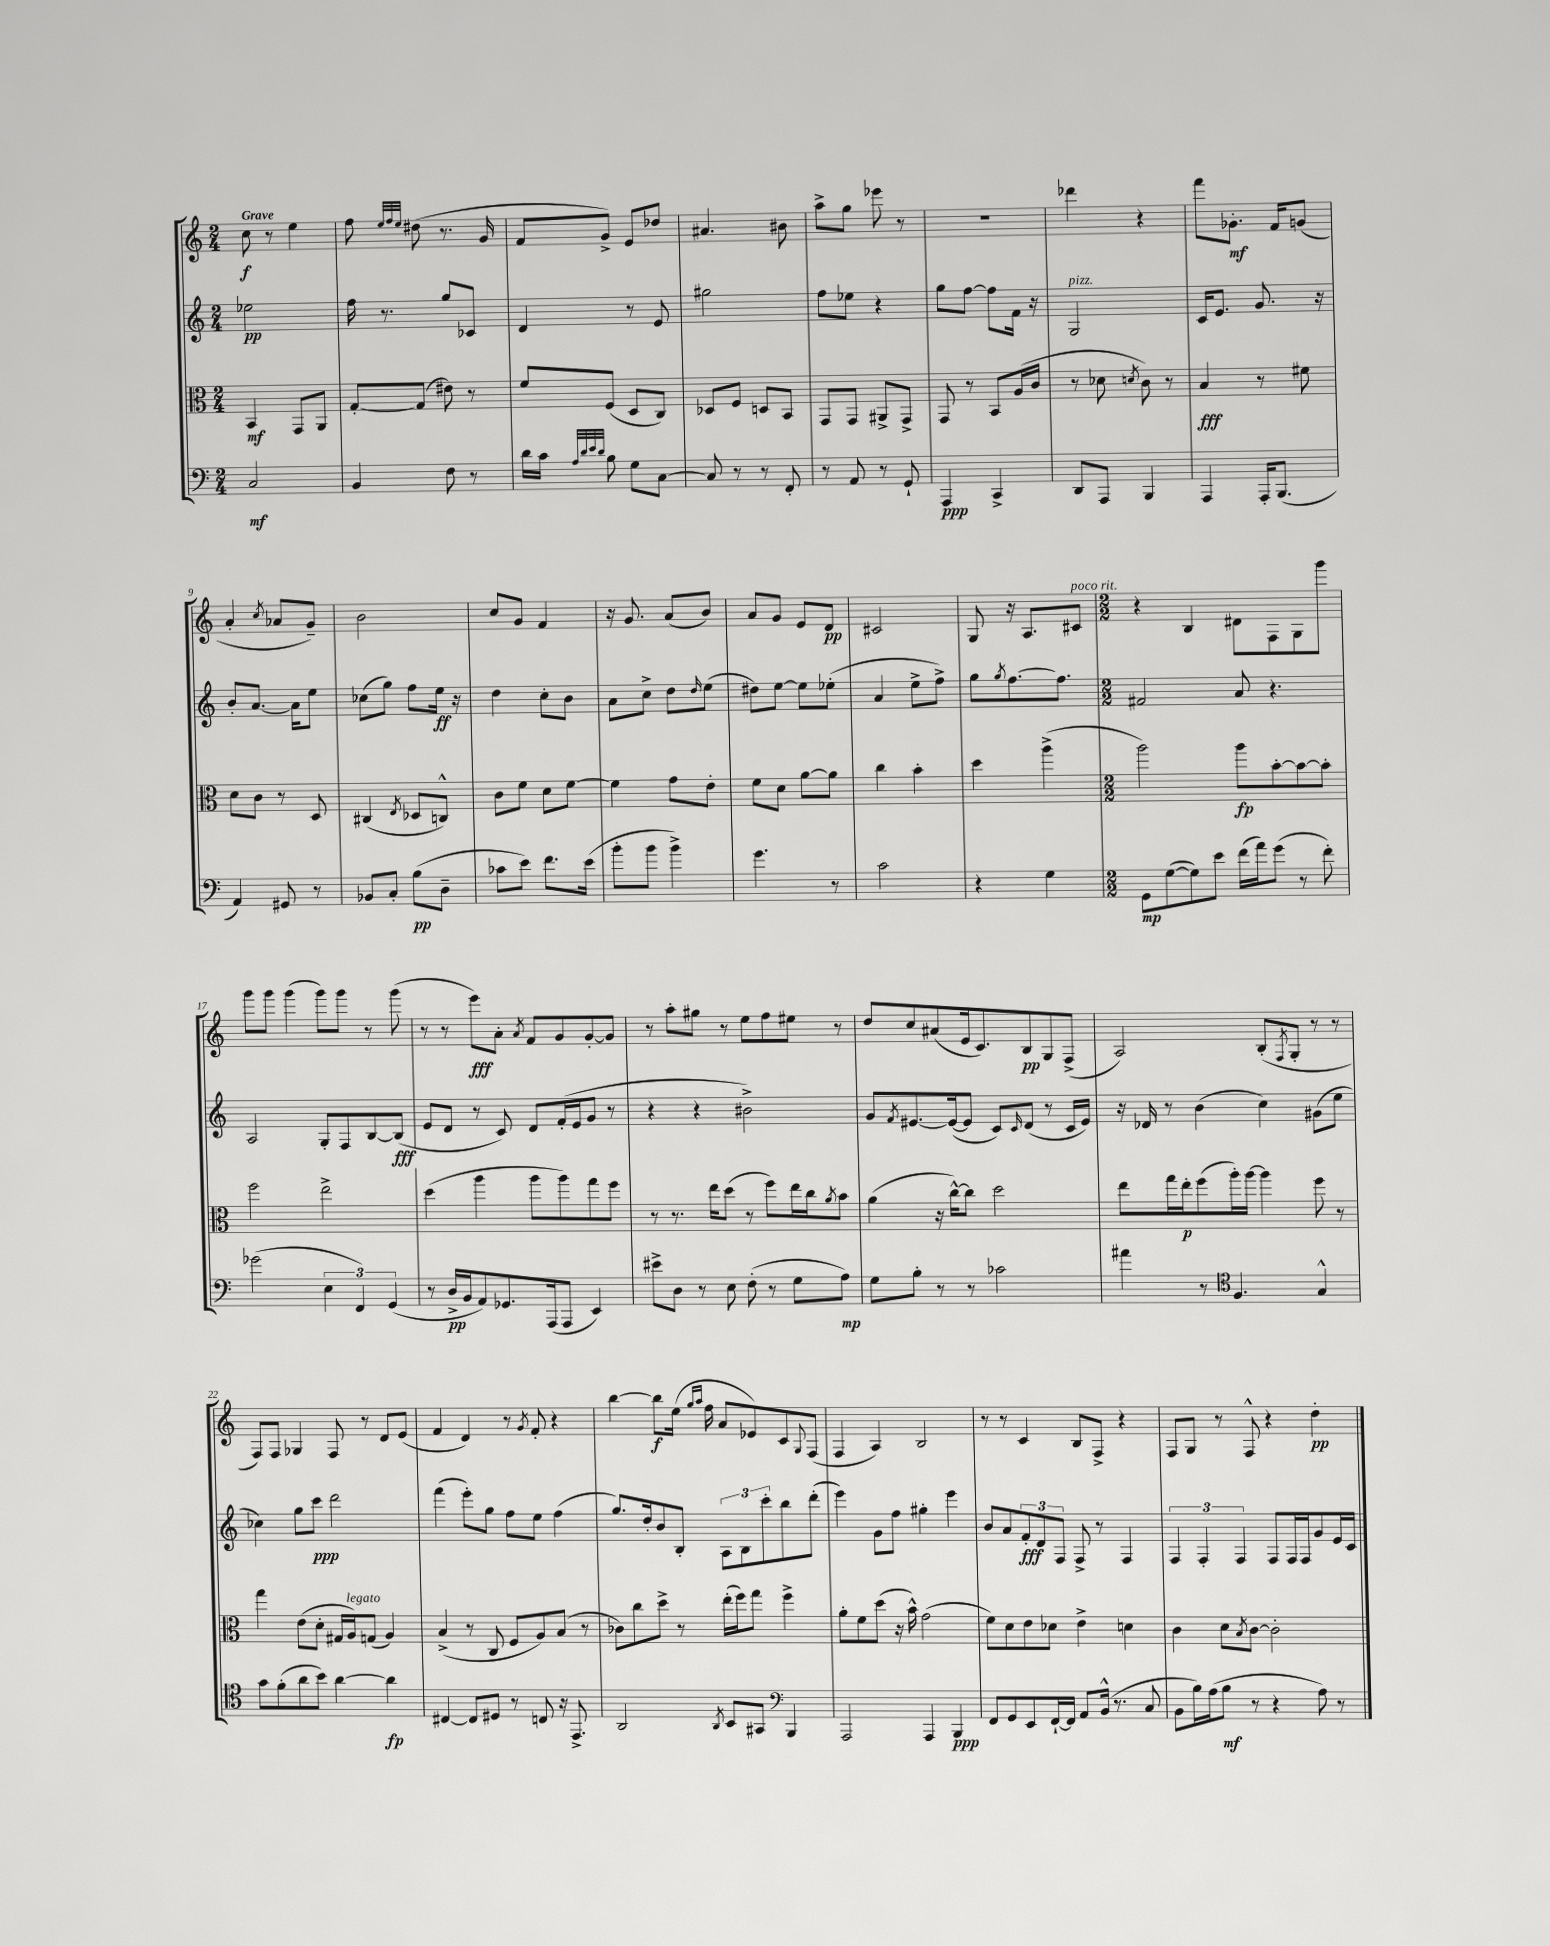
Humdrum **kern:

**kern	**kern	**kern	**kern
*staff4	*staff3	*staff2	*staff1
*clefF4	*clefC3	*clefG2	*clefG2
*k[]	*k[]	*k[]	*k[]
*M2/4	*M2/4	*M2/4	*M2/4
2C/	4BB/	2ee-\	8cc\
.	.	.	8r
.	8GG/L	.	4ee\
.	8AA/J	.	.
=	=	=	=
4BB/	[8G'/L	16ff\	8ff\
.	.	8.r	.
.	.	.	32qqee/LLL
.	.	.	32qqff/
.	.	.	32qqee/JJJ
.	(8G/]J	.	(8dd#\
8F\	8e#\)	8gg/L	8.r
8r	8r	8c-/J	.
.	.	.	16g/
=	=	=	=
16d\LL	8f/L	4d/	8f/L
16c\JJ	.	.	.
32qqA/LLL	.	.	.
32qqd/	.	.	.
32qqe/	.	.	.
32qqd/JJJ	.	.	.
8B\	(8F/J	.	8g^/J)
8G\L	8D/L	8r	8e/L
[8C\J	8C/J)	8e/	8dd-/J
=	=	=	=
8C/]	8D-/L	2gg#\	4.a#/
8r	8F/J	.	.
8r	8D/L	.	.
8FF'/	8BB/J	.	8b#\
=	=	=	=
8r	8GG/L	8ff\L	8aa^\L
8AA/	8GG/J	8ee-\J	8gg\J
8r	8AA#^/L	4r	8eee-\
8GG`/	8GG^/J	.	8r
=	=	=	=
4AAA/	8GG/	8gg\L	2r
.	8r	[8ff\J	.
4CC^/	8BB/L	8ff\]L	.
.	(16A/L	16f\Jk	.
.	16c/JJ	16r	.
=	=	=	=
8DD/L	8r	2G/	4ddd-\
8AAA/J	8d-\	.	.
.	8qd/	.	.
4BBB/	8c\)	.	4r
.	8r	.	.
=	=	=	=
4AAA/	4B/	16c/LK	8fff\L
.	.	8.e/J	.
.	.	.	8.g-'\J
16AAA'/LK	8r	8.g/	.
(8.BBB/J	.	.	16f/LK
.	8f#\	.	(8g/J
.	.	16r	.
=	=	=	=
4AA/)	8d\L	8b'/L	4a'/
.	8c\J	[8.a/J	.
.	.	.	8qcc/
8GG#/	8r	.	8a-/L
.	.	16a\]LK	.
8r	8D/	8ee\J	8g~/J)
=	=	=	=
8BB-/L	(4C#/	(8cc-\L	2b\
8C'/J	.	8gg\J)	.
.	8qE/	.	.
(8B\L	8D-/L	8ff\L	.
8D~\J	8C^^/J)	16ee\Jk	.
.	.	16r	.
=	=	=	=
8c-\L	8c\L	4dd\	8cc/L
8e\J)	8f\J	.	8g/J
8.f\L	8d\L	8cc'\L	4f/
.	[8f\J	8b\J	.
(16e\Jk	.	.	.
=	=	=	=
8b'\L	4f\]	8a\L	16r
.	.	.	8.g/
8b\J	.	8cc^\J	.
4b^\)	8g\L	8dd\L	(8a/L
.	.	16qqdd/	.
.	8e'\J	(8ee\J	8b/J)
=	=	=	=
4.g\	8f\L	8dd#\L)	8a/L
.	8d\J	[8ee\J	8g/J
.	[8a\L	8ee\]L	8e/L
8r	8a\]J	(8ee-'\J	8d/J
=	=	=	=
2c\	4cc\	4a/	2c#/
.	4b'\	8ee^\L	.
.	.	8ff^\J)	.
=	=	=	=
4r	4dd\	8gg\L	8G/
.	.	8qgg/	.
.	.	[8.ff\	16r
.	.	.	8.A/L
4G\	(4aa^\	.	.
.	.	8.ff\]J	.
.	.	.	8c#/J
=	=	=	=
*M2/2	*M2/2	*M2/2	*M2/2
8GG\L	2aa\)	2f#/	4r
([8G\	.	.	.
8G\])	.	.	4B/
8e\J	.	.	.
(16f\LL	8aa\L	8a/	8d#\L
16a\J)	.	.	.
(8g\J	[8b'\	4.r	8F\
8r	8b\_	.	8G\
8f'\)	8b'\]J	.	8ggg\J
=	=	=	=
(2g-\	2ff\	2A/	8ggg\L
.	.	.	8ggg\J
.	.	.	(4ggg\
6E\	2ee^\	8G'/L	8ggg\L)
.	.	8F/	8ggg\J
6FF/)	.	.	.
.	.	[8B/	8r
(6GG/	.	.	.
.	.	(8B/]J	(8ggg\
=	=	=	=
8r	(4dd\	8e/L	8r
16D^/LL	.	8d/J	8r
16BB/J	.	.	.
8AA/)	4aa\	8r	8eee\L)
8.GG-/	.	8c/)	8a'\J
.	.	.	8qa/
.	8aa\L	8d/L	8f/L
(16AAA/k	.	.	.
8AAA/J	8aa\)	(16f'/L	8g/
.	.	16e/J	.
4EE/)	8gg\	8g/J	[8g'/
.	8ff\J	8r	8g/]J
=	=	=	=
8e#^\L	8r	4r	8r
8D\J	8.r	.	8aa'\L
8r	.	4r	8gg#\J
.	16ee\LK	.	.
8E\	(8dd\J	.	8r
(8F'\	8r	2b#^\)	8ee\L
8r	8ff\L)	.	8ff\
8G\L	16ee\L	.	8ee#\J
.	16cc\J	.	.
.	8qa/	.	.
8A\J)	8b\J	.	8r
=	=	=	=
8G\L	(4a\	8g/L	8dd/L
.	.	8qf/	.
8B'\J	.	[8.e#/	8cc/
8r	16r	.	(8a#/
.	[16cc^^\LK)	(16e#/_k	.
8r	8cc\]J	8e#/]J	16e/k
.	.	.	8.c/)
2c-\	2dd\	8c/L)	.
.	.	16qqc/	.
.	.	(8d/J	8B/
.	.	8r	8G/
.	.	16c/LL	(8F^/J
.	.	16e#/JJ)	.
=	=	=	=
4a#\	8ee\L	16r	2A/)
.	.	16d-/	.
.	16gg\L	8r	.
.	16ee'\J	.	.
8r	(8ff\	(4b\	.
*clefC4	*	*	*
4.F/	16aa'\L)	.	.
.	[16aa\JJ	.	.
.	4aa\]	4cc\)	(8B'/L
.	.	.	8qF/
.	.	.	8G'/J
4G^^/	8ff\	(8g#\L	8r
.	8r	8ee\J	8r
=	=	=	=
8g\L	4gg\	4cc-\)	8F/L)
(8f'\	.	.	8F/J
8a\	(8e\L	8gg\L	4G-/
8b\J)	8d'\J	8ccc\J	.
[4a\	16G#/LL	2ddd\	8F/
.	16A/J)	.	.
.	(8G/J	.	8r
4a\]	4A/)	.	8d/L
.	.	.	(8e/J
=	=	=	=
[4C#/	(4B^/	(4fff\	4f/
8C#/]L	8r	8eee'\L)	4d/)
8D#/J	8C/	8gg\J	.
8r	8F/L	8ff\L	8r
.	.	.	8qg/
8C/	8A/)	8ee\J	8f'/
16r	(8B/J	(4ff\	4r
8.EE^/	.	.	.
.	8r	.	.
=	=	=	=
2AA/	8c-\L)	8.gg/L)	[4bb\
.	8cc\	.	.
.	.	16dd'/k	.
.	8dd^\J	8b/	8bb\]L
.	8r	8B'/J	(16ee\Jk
.	.	.	16qqgg/LL
.	.	.	16qqaa/JJ
.	.	.	16ff\
8qAA/	.	.	.
8BB/L	(16ee'\LL	12A\L	8a/L
.	16ff\J)	.	.
.	.	12B\	.
8GG#/J	8gg\J	.	8e-/)
.	.	12ccc'\	.
*clefF4	*	*	*
4BBB/	4ff^\	8bb\	8c/
.	.	.	8qqG/
.	.	(8ddd'\J	(8F/J
=	=	=	=
2AAA/	8a'\L	4eee\)	4F/
.	8f\	.	.
.	(8dd\J	8g\L	4A/)
.	16r	8ff\J	.
.	16b^^\)	.	.
4AAA/	(2g\	4gg#'\	2B/
4BBB/	.	4eee\	.
=	=	=	=
8FF/L	8f\L)	8b/L	8r
8GG/	8d\	8a/	8r
8EE/	8e\	12f'/	4c/
.	.	12d/	.
[16FF`/L	8d-\J	.	.
.	.	12F/J	.
16FF/]JJ	.	.	.
8AA/L	4e^\	8F^/	8B/L
(16BB^^/Jk	.	8r	8F^/J
8.r	.	.	.
.	4d\	4F/	4r
8C/	.	.	.
=	=	=	=
8BB\L	4c\	6F/	8F/L
16B\L)	.	.	8G/J
.	.	6F'/	.
(16A\J	.	.	.
8B\J	8d\L	.	8r
.	.	6F/	.
.	8qB/	.	.
8r	[8c\J	.	8F^^/
4r	2c'\]	8F/L	4r
.	.	16F/L	.
.	.	16F/J	.
8A\)	.	8g/	4dd'\
8r	.	16e/L	.
.	.	16c/JJ	.
==	==	==	==
*-	*-	*-	*-
